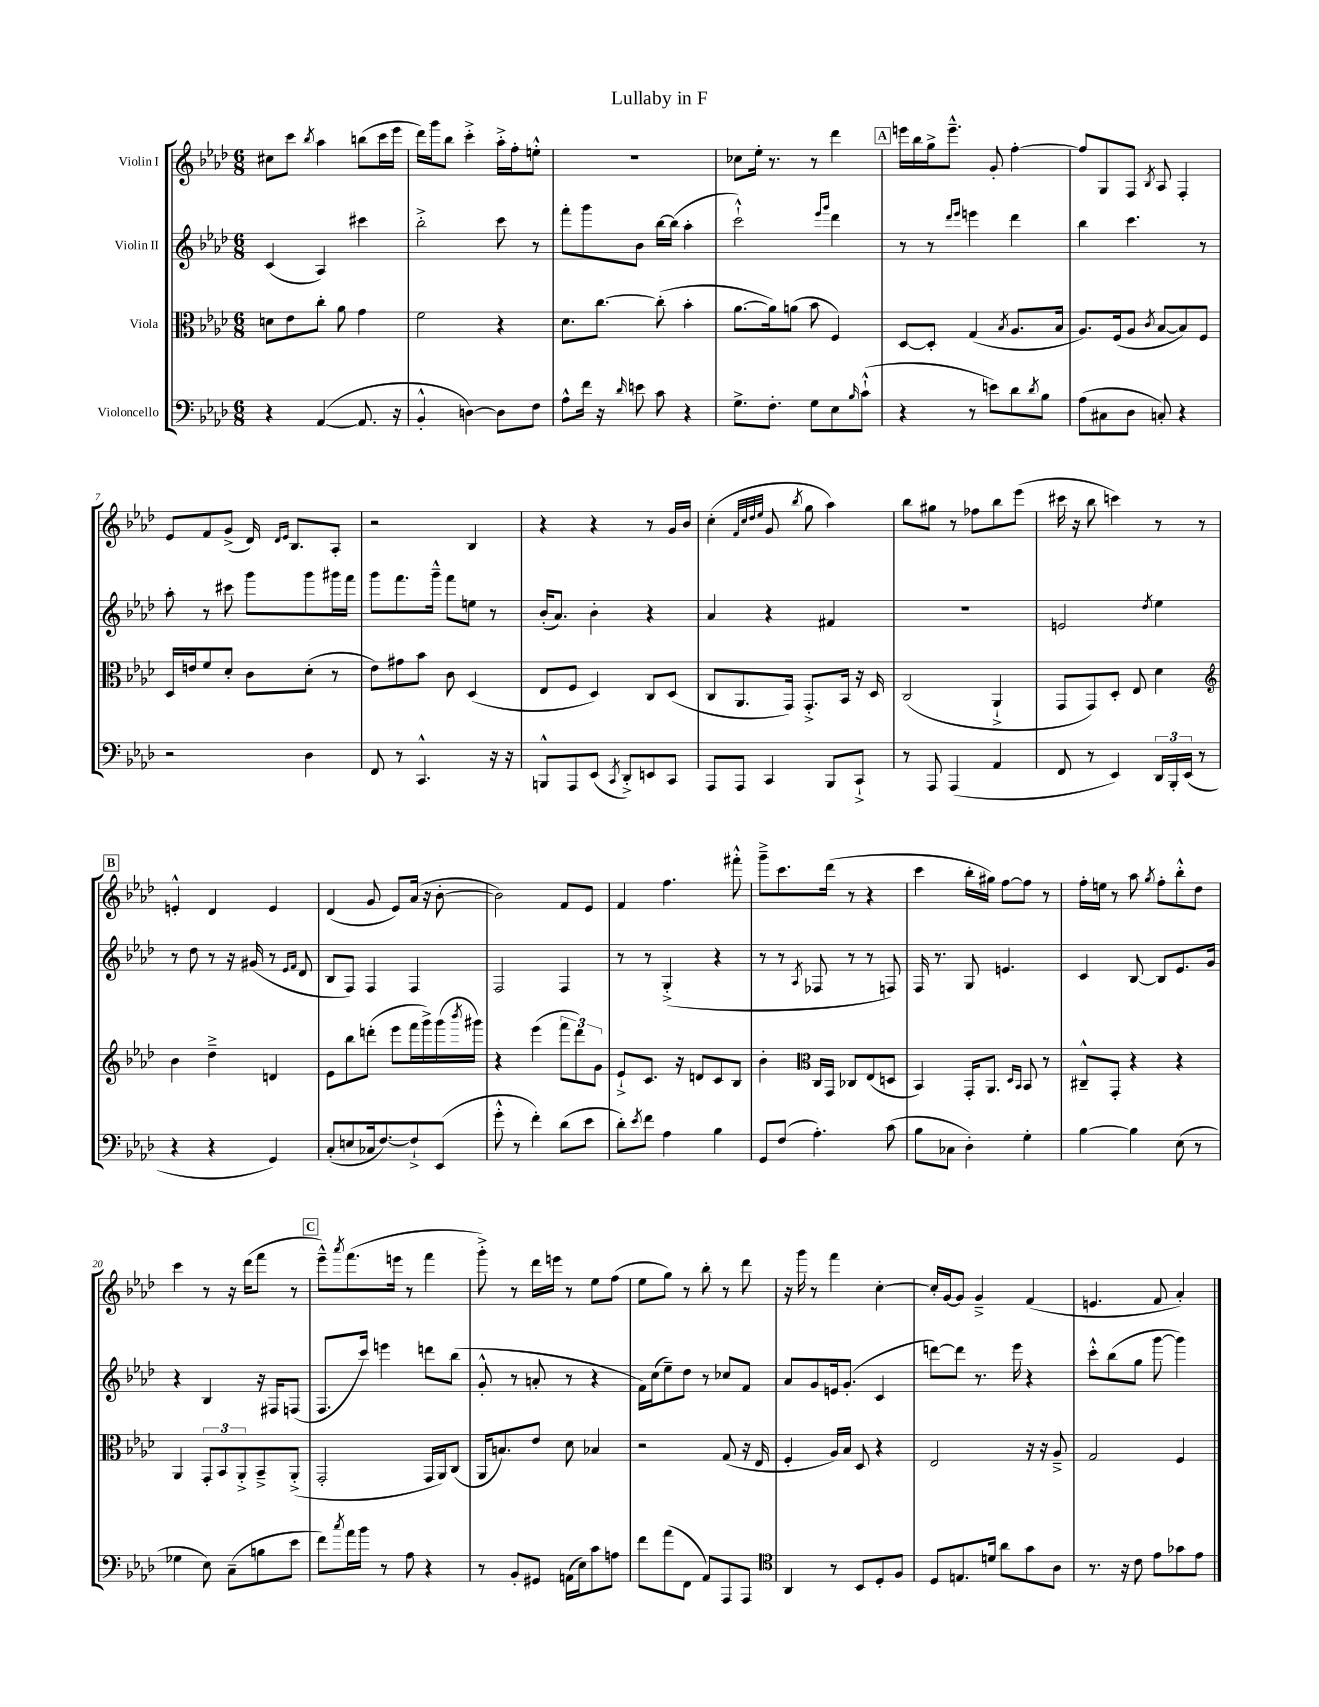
\header { title = "Lullaby in F" }
<<
\new StaffGroup <<
\new Staff = "s0" \with { instrumentName = "Violin I" } {
    \clef treble \key aes \major \numericTimeSignature \time 6/8
    cis''8 c'''8 \acciaccatura { bes''8 } aes''4 b''8( c'''16 ees'''16 |
    des'''16) g'''16 bes''8 c'''4-.-> aes''16-.-> f''16-. e''8-.-^ |
    R2. |
    ces''8 ees''16-. r8. r8 des'''4 |
    \mark \markup { \box "A" } e'''16 bes''16 g''16-> e'''8.---^ g'8-. f''4~-. |
    f''8 g8 f8 \acciaccatura { bes8 } aes8 f4-. |
    ees'8 f'8 g'8->( des'16) \grace { des'16 ees'16 } bes8. aes8-. |
    r2 bes4 |
    r4 r4 r8 g'16 bes'16 |
    c''4-.( \grace { f'32 c''32 des''32 ees''32 } g'8 \acciaccatura { bes''8 } g''8 aes''4) |
    bes''8 gis''8 r8 fes''8 bes''8 ees'''8( |
    cis'''16 r16 bes''8 c'''4) r8 r8 |
    \mark \markup { \box "B" } e'4-.-^ des'4 e'4 |
    des'4( g'8 ees'8) aes'16( r16 bes'8~-. |
    bes'2) f'8 ees'8 |
    f'4 f''4. fis'''8-.-^ |
    g'''8---> c'''8. des'''16( r8 r4 |
    c'''4 bes''16-. gis''16) f''8~ f''8 r8 |
    f''16-. e''16 r8 aes''8 \acciaccatura { g''8 } f''8-. bes''8-.-^ des''8 |
    c'''4 r8 r16 des'''16( f'''8 r8 |
    \mark \markup { \box "C" } ees'''8---^) \acciaccatura { aes'''8 } f'''8.( e'''16 r8 f'''4 |
    g'''8-.->) r8 des'''16 e'''16 r8 ees''8 f''8( |
    ees''8 g''8) r8 bes''8-. r8 des'''8 |
    r16 g'''16 r8 f'''4 c''4~-. |
    c''16-. g'16~ g'8 g'4---> f'4( |
    e'4. f'8 aes'4-.) \bar "|." |
}
\new Staff = "s1" \with { instrumentName = "Violin II" } {
    \clef treble \key aes \major \numericTimeSignature \time 6/8
    c'4( aes4) cis'''4 |
    bes''2-.-> c'''8 r8 |
    f'''8-. g'''8 bes'8 bes''16~ bes''16( aes''4-. |
    c'''2-!-^) \grace { ees'''16 g'''16 } des'''4 |
    \mark \markup { \box "A" } r8 r8 \grace { des'''16 ees'''16 } e'''4 des'''4 |
    bes''4 c'''4. r8 |
    aes''8-. r8 cis'''8 g'''8 g'''8 gis'''16 f'''16 |
    g'''8 f'''8. g'''16---^ f'''8 e''8 r8 |
    bes'16-.( aes'8.) bes'4-. r4 |
    aes'4 r4 fis'4 |
    R2. |
    e'2 \acciaccatura { des''8 } ees''4 |
    \mark \markup { \box "B" } r8 des''8 r8 r16 gis'16( r8 \grace { ees'16 f'16 } des'8 |
    bes8 f8) f4 f4 |
    f2 f4 |
    r8 r8 g4-.->( r4 |
    r8 r8 \acciaccatura { aes8 } fes8 r8 r8 f8) |
    f16 r8. g8 e'4. |
    c'4 bes8~ bes8 ees'8. g'16 |
    r4 bes4 r16 fis16 f8( |
    \mark \markup { \box "C" } f8. c'''16) e'''4 d'''8 bes''8( |
    g'8-.-^ r8 a'8-. r8 r4 |
    f'16) c''16( ees''8--) des''8 r8 ces''8 f'8 |
    aes'8 g'8 e'16 g'8.-.( c'4 |
    d'''8~) d'''8 r8. ees'''16 r4 |
    c'''8-.-^ bes''8( g''8 g'''8~ g'''4) \bar "|." |
}
\new Staff = "s2" \with { instrumentName = "Viola" } {
    \clef alto \key aes \major \numericTimeSignature \time 6/8
    d'8 ees'8 c''8-. aes'8 g'4 |
    f'2 r4 |
    des'8. c''8.~ c''8-.( bes'4-. |
    aes'8.~ aes'16) a'8( bes'8 f4) |
    \mark \markup { \box "A" } des8~ des8-. g4( \acciaccatura { bes8 } aes8. bes16 |
    aes8.) f16( aes8 \acciaccatura { c'8 } bes8~ bes8) f8 |
    des16 e'16 f'8 des'8-. c'8 des'8-.( r8 |
    ees'8) gis'8 bes'8 c'8 des4( |
    ees8 f8 des4) c8 des8( |
    c8 aes,8. g,16) g,8.-.-> bes,16 r16 des16 |
    c2( aes,4-!-> |
    g,8 g,8) des8-. ees8 des'4 |
    \mark \markup { \box "B" } \clef treble bes'4 des''4---> d'4 |
    ees'8 bes''8 d'''8-.( ees'''8 f'''16 g'''16->) g'''16( \acciaccatura { bes'''8 } gis'''16) |
    r4 ees'''4( \tuplet 3/2 { f'''8 des'''8) g'8 } |
    ees'8-!-> c'8. r16 d'8 c'8 bes8 |
    bes'4-. \clef alto c16 g,16 ces8 ees8( d8 |
    bes,4) g,16-. aes,8. \grace { des16 bes,16 } bes,8 r8 |
    cis8---^ g,8-. r4 r4 |
    aes,4 \tuplet 3/2 { g,8-. bes,8 aes,8-.-> } bes,8---> aes,8-.->( |
    \mark \markup { \box "C" } g,2-. g,16 aes,16) c8( |
    aes,16 b8.) ees'8 des'8 bes4 |
    r2 g8( r16 ees16 |
    f4-. aes16) bes16 des8 r4 |
    ees2 r16 r16 aes8---> |
    g2 f4 \bar "|." |
}
\new Staff = "s3" \with { instrumentName = "Violoncello" } {
    \clef bass \key aes \major \numericTimeSignature \time 6/8
    r4 aes,4~( aes,8. r16 |
    bes,4-.-^ d4~) d8 f8 |
    aes8-^ f'16 r16 \grace { des'16 } e'8 c'8 r4 |
    g8.-> f8.-. g8 ees8 \grace { bes16 } c'8-!-^( |
    \mark \markup { \box "A" } r4 r8 e'8) des'8 \acciaccatura { des'8 } bes8 |
    aes8( cis8 des8 c8-.) r4 |
    r2 des4 |
    f,8 r8 c,4.-^ r16 r16 |
    b,,8-^ aes,,8 ees,8( \acciaccatura { c,8 } des,8-.->) e,8 c,8 |
    aes,,8 aes,,8 c,4 bes,,8 c,8-!-> |
    r8 aes,,8 aes,,4( aes,4 |
    f,8 r8 ees,4) \tuplet 3/2 { des,16 bes,,16-. ees,16( } r8 |
    \mark \markup { \box "B" } r4 r4 g,4) |
    c8-.( e8 ces16 f8.~) f8-!-> ees,8( |
    g'8-.-^ r8 f'4-.) des'8( ees'8 |
    des'8-.) \acciaccatura { ees'8 } f'8 aes4 bes4 |
    g,8 f8( aes4.-.) c'8( |
    bes8 ces8 des4-.) g4-. |
    bes4~ bes4 ees8( r8 |
    ges4 ees8) c8--( b8 ees'8 |
    \mark \markup { \box "C" } f'8) \acciaccatura { c''8 } aes'16 bes'16 r8 aes8 r4 |
    r8 bes,8-. gis,8 a,16( ees16) c'8 a8 |
    f'8 aes'8( f,8 aes,8) aes,,8 aes,,8 |
    \clef tenor aes,4 r8 bes,8 des8-. f8 |
    des8 e8. d'16 aes'8 g'8 aes8 |
    r8. r16 c'8 ees'8 ges'8 ees'8 \bar "|." |
}
>>
>>
